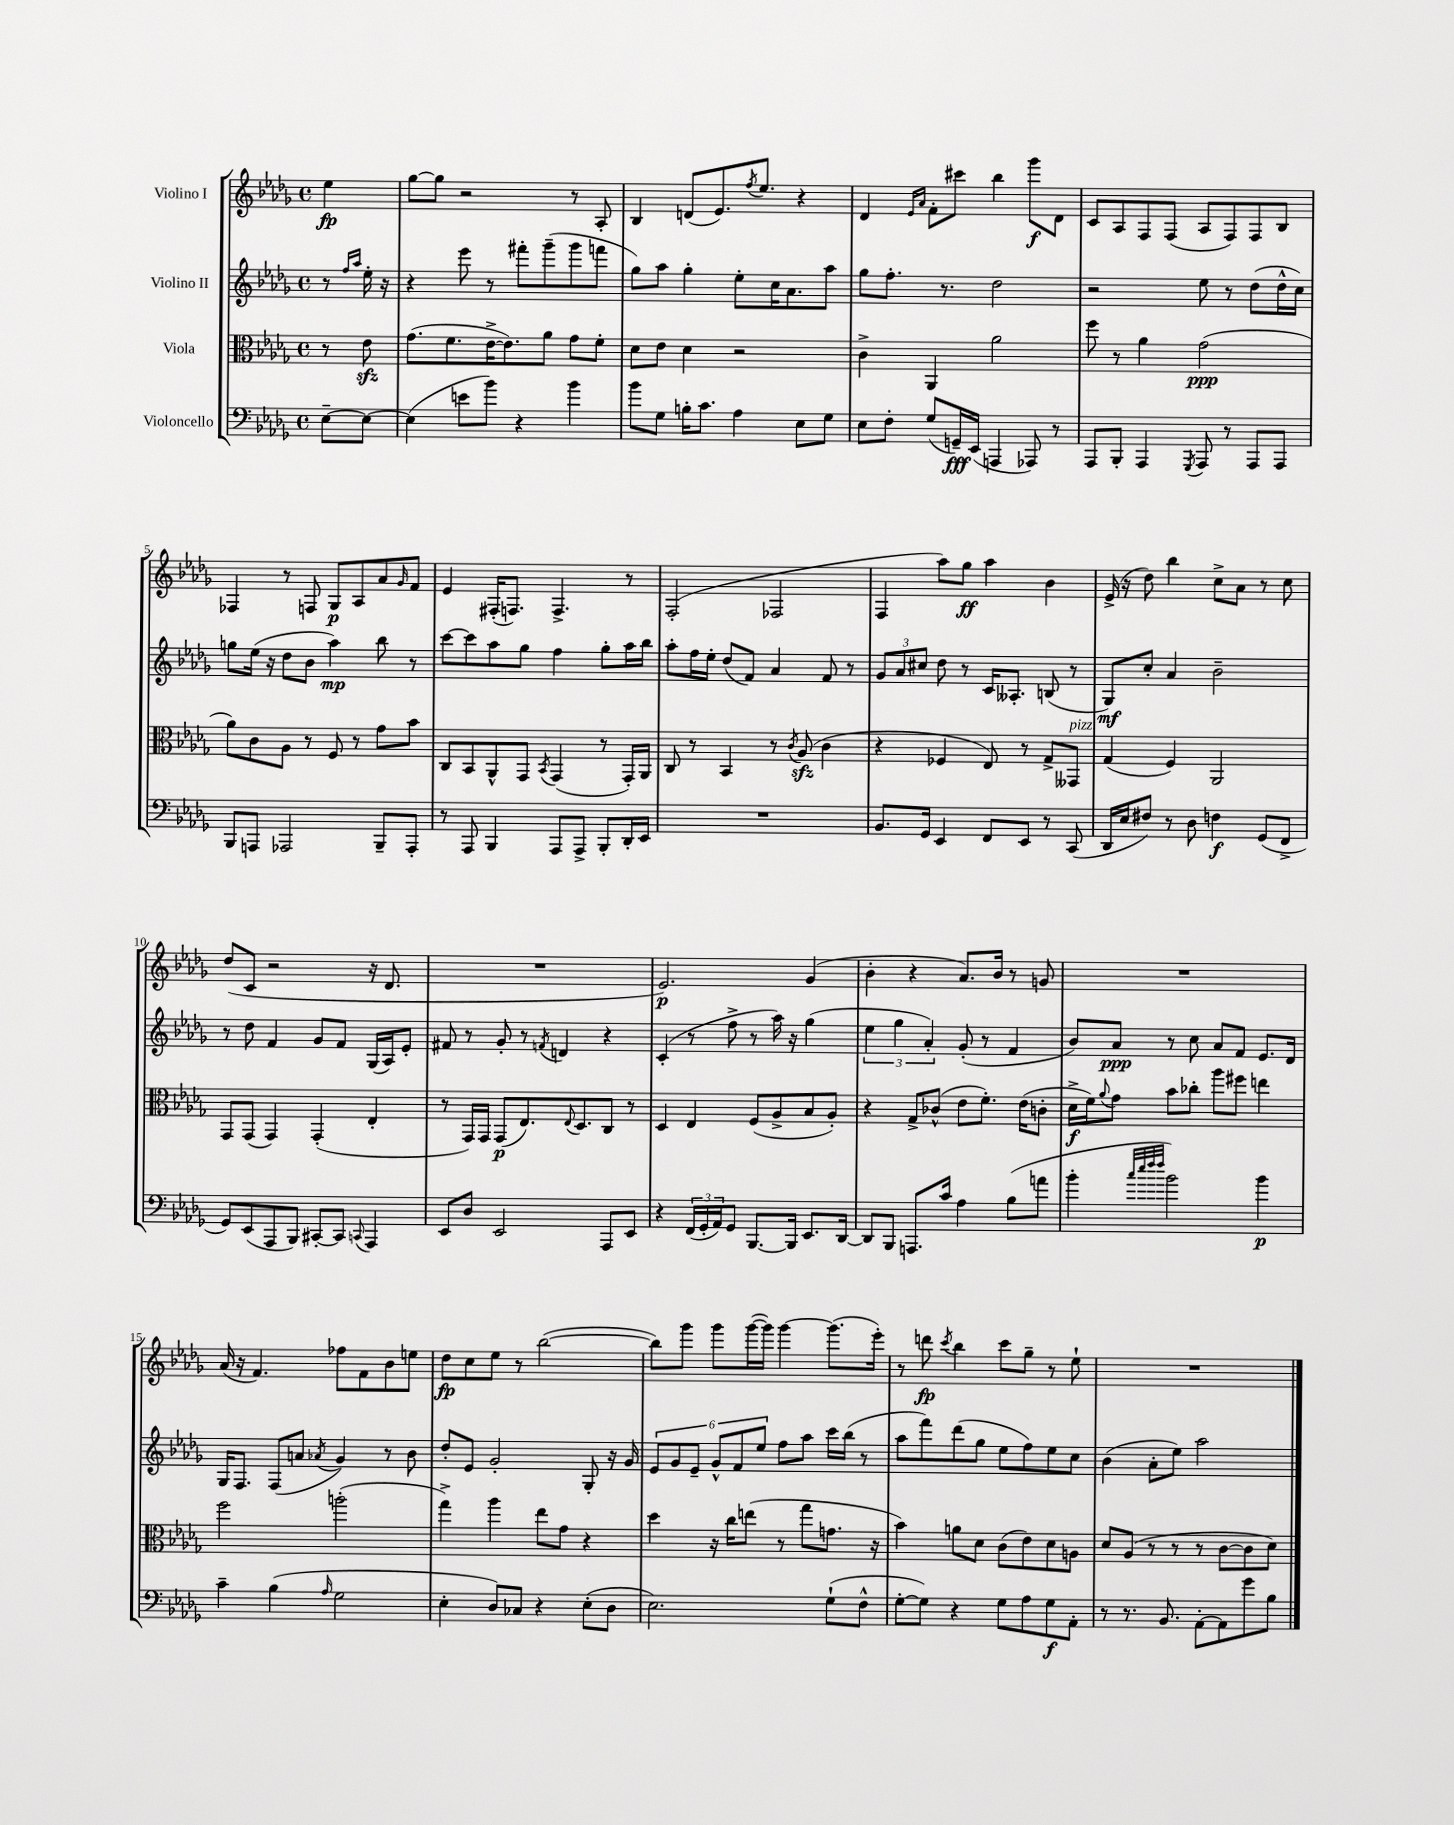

**kern	**kern	**kern	**kern
*staff4	*staff3	*staff2	*staff1
*clefF4	*clefC3	*clefG2	*clefG2
*k[b-e-a-d-g-]	*k[b-e-a-d-g-]	*k[b-e-a-d-g-]	*k[b-e-a-d-g-]
*M4/4	*M4/4	*M4/4	*M4/4
*met(c)	*met(c)	*met(c)	*met(c)
[8E-~	8r	8r	4ee-
.	.	16qqff	.
.	.	16qqaa-	.
8E-_	8e-	16ee-'	.
.	.	16r	.
=	=	=	=
(4E-]	(8.g-	4r	[8gg-
.	.	.	8gg-]
.	8.f	.	.
8e	.	8eee-	2r
8b-)	[16e-^	8r	.
.	8.e-])	.	.
4r	.	8fff#'	.
.	8a-	(8ggg-~	.
4b-	8g-	8ggg-	8r
.	8f'	8fff	8A-'
=	=	=	=
8b-	8d-	8gg-)	4B-
8G-	8e-	8aa-	.
16B'	4d-	4gg-'	(8d
8.c	.	.	.
.	.	.	8.e-)
4A-	2r	8ee-'	.
.	.	.	8qff
.	.	.	8.ee-
.	.	16cc	.
.	.	8.a-	.
8E-	.	.	4r
8G-	.	8aa-	.
=	=	=	=
8E-	4c^	8gg-	4d-
8F'	.	8.ff'	.
.	.	.	16qqe-
.	.	.	16qqa-
(8G-	4AA-	.	8f'
.	.	8.r	.
16GG~)	.	.	8ccc#
(16EE-	.	.	.
4AAA	2a-	2dd-	4bb-
8AAA-)	.	.	8ggg-
8r	.	.	8d-
=	=	=	=
8AAA-	8ff	2r	8c
8BBB-'	8r	.	8A-
4AAA-	4a-	.	8F
.	.	.	(8F
8qGGG-	.	.	.
8AAA-	(2g-	8ee-	8A-
8r	.	8r	8F)
8AAA-	.	(8dd-	8F
8AAA-	.	16dd-^^	8B-
.	.	16cc)	.
=	=	=	=
8BBB-	8a-)	8gg	4F-
8AAA	8c	(16ee-	.
.	.	16r	.
2AAA-	8A-	8dd-	8r
.	8r	8b-	8F
.	8F	4aa-)	8G-
.	8r	.	8A-
8BBB-~	8g-	8bb-	8a-
.	.	.	16qqg-
8AAA-'	8b-	8r	8f
=	=	=	=
8r	8C	[8ccc	4e-
8AAA-	8BB-	8ccc]	.
4BBB-	8AA-^^	8aa-	(16F#'
.	.	.	8.F)
.	8GG-	8gg-	.
.	8qBB-	.	.
8AAA-	(4GG-	4ff	4.F^
8AAA-^	.	.	.
8BBB-'	8r	8gg-'	.
16DD-'	16GG-')	16aa-	8r
16EE-	16AA-	16bb-	.
=	=	=	=
1r	8C	8aa-'	(2F'
.	8r	16ff	.
.	.	16ee-'	.
.	4BB-	(8dd-	.
.	.	8f)	.
.	8r	4a-	2F-
.	8qc	.	.
.	(8A-	.	.
.	4c	8f	.
.	.	8r	.
=	=	=	=
8.BB-	4r	12g-	4F
.	.	12a-	.
.	.	12cc#	.
16GG-	.	.	.
4EE-	4F-	8dd-	8aa-)
.	.	8r	8gg-
8FF	8E-)	16c	4aa-
.	.	8.A--'	.
8EE-	8r	.	.
8r	8G-^	(8B	4b-
(8CC	8GG--	8r	.
=	=	=	=
16DD-	(4G-	8G-)	(16e-^
16E-	.	.	16r
8F#)	.	8cc'	8dd-)
8r	4F)	4a-	4bb-
8D-	.	.	.
4F	2AA-	2b-~	8cc^
.	.	.	8a-
(8GG-	.	.	8r
8FF^	.	.	8cc
=	=	=	=
8GG-)	8GG-	8r	(8dd-
(8EE-	(8GG-	8dd-	8c
8AAA-	4GG-)	4f	2r
8BBB-)	.	.	.
[8CC#'	(4GG-'	8g-	.
8CC#]	.	8f	.
8qqCC	.	.	.
4AAA-	4E-'	(16G-	16r
.	.	16A-)	8.d-
.	.	8e-'	.
=	=	=	=
8EE-	8r	8f#	1r
8D-	16GG-)	8r	.
.	16GG-	.	.
2EE-	(8GG-	8g-'	.
.	8.E-)	8r	.
.	.	8qf	.
.	.	4d	.
.	8qqE-	.	.
.	8.D-	.	.
8AAA-	8C	4r	.
8EE-	8r	.	.
=	=	=	=
4r	4D-	(4c'	2.e-)
(24FF	4E-	8r	.
24GG-'	.	.	.
24AA-)	.	.	.
8GG-	.	8ff^	.
[8.BBB-	(8F	8r	.
.	8A-^	16aa-)	.
16BBB-]	.	16r	.
8.EE-	8B-	(4gg-	(4g-
.	8A-')	.	.
[16DD-	.	.	.
=	=	=	=
8DD-]	4r	6ee-	4b-'
8BBB-	.	.	.
.	.	6gg-	.
8.AAA	8G-^	.	4r
.	.	6a-')	.
.	(8c-^^	.	.
16c	.	.	.
4A-	8e-	(8g-'	8.a-)
.	8.f')	8r	.
.	.	.	16b-
(8B-	.	4f	8r
.	(16e-	.	.
8a	8c'	.	8g
=	=	=	=
4b-'	16d-^	8b-)	1r
.	16f)	.	.
.	8qqa-	.	.
.	8g-	8a-	.
32qqcc	.	.	.
32qqee-	.	.	.
32qqff	.	.	.
32qqff	.	.	.
2b-)	8b-	8r	.
.	8cc-'	8cc	.
.	8aa-	8a-	.
.	8ff#	8f	.
4b-	4ee	8.e-	.
.	.	16d-	.
=	=	=	=
4c~	2ff	16G-	(16a-
.	.	8.F	16r
.	.	.	4.f)
(4B-	.	(8F	.
.	.	8a	.
16qqA-	.	8qa-	.
2G-	(2aa'	4g-)	8ff-
.	.	.	8f
.	.	8r	8b-
.	.	8b-	8ee
=	=	=	=
4E-'	4gg-^)	8dd-'	8dd-
.	.	8e-	8cc
8D-)	4aa-	2g-'	8ee-
8C-	.	.	8r
4r	8ee-	.	([2bb-
.	8g-	.	.
(8E-'	4r	8G-'	.
8D-	.	16r	.
.	.	16g-	.
=	=	=	=
2.E-)	4dd-	12e-	8bb-])
.	.	12g-	.
.	.	.	8ggg-
.	.	12e-~	.
.	16r	12g-^^	8ggg-
.	16cc	.	.
.	.	12f	.
.	(8ee	.	([16ggg-
.	.	12ee-	.
.	.	.	16ggg-])
.	8r	8ff	[4ggg-
.	8gg-	8aa-	.
(8G-`	8.g	16ccc	(8.ggg-]
.	.	(16bb-	.
8F^^	.	8r	.
.	16r	.	16eee-')
=	=	=	=
[8G-'	4b-)	8aa-	8r
8G-])	.	8fff)	8ddd
.	.	.	8qccc
4r	8a	(8ddd-	4bb-
.	8d-	8gg-	.
8G-	(8c	8ee-	8ccc
8A-	8e-)	8ff)	8gg-~
8G-	8d-	8ee-	8r
8AA-'	8A	8cc	8ee-`
=	=	=	=
8r	8d-	(4b-	1r
8.r	(8A-	.	.
.	8r	8a-'	.
8.BB-	.	.	.
.	8r	8ee-)	.
[8AA-'	8r	2aa-	.
8AA-]	[8c	.	.
8g-	8c]	.	.
8B-	8d-)	.	.
==	==	==	==
*-	*-	*-	*-
